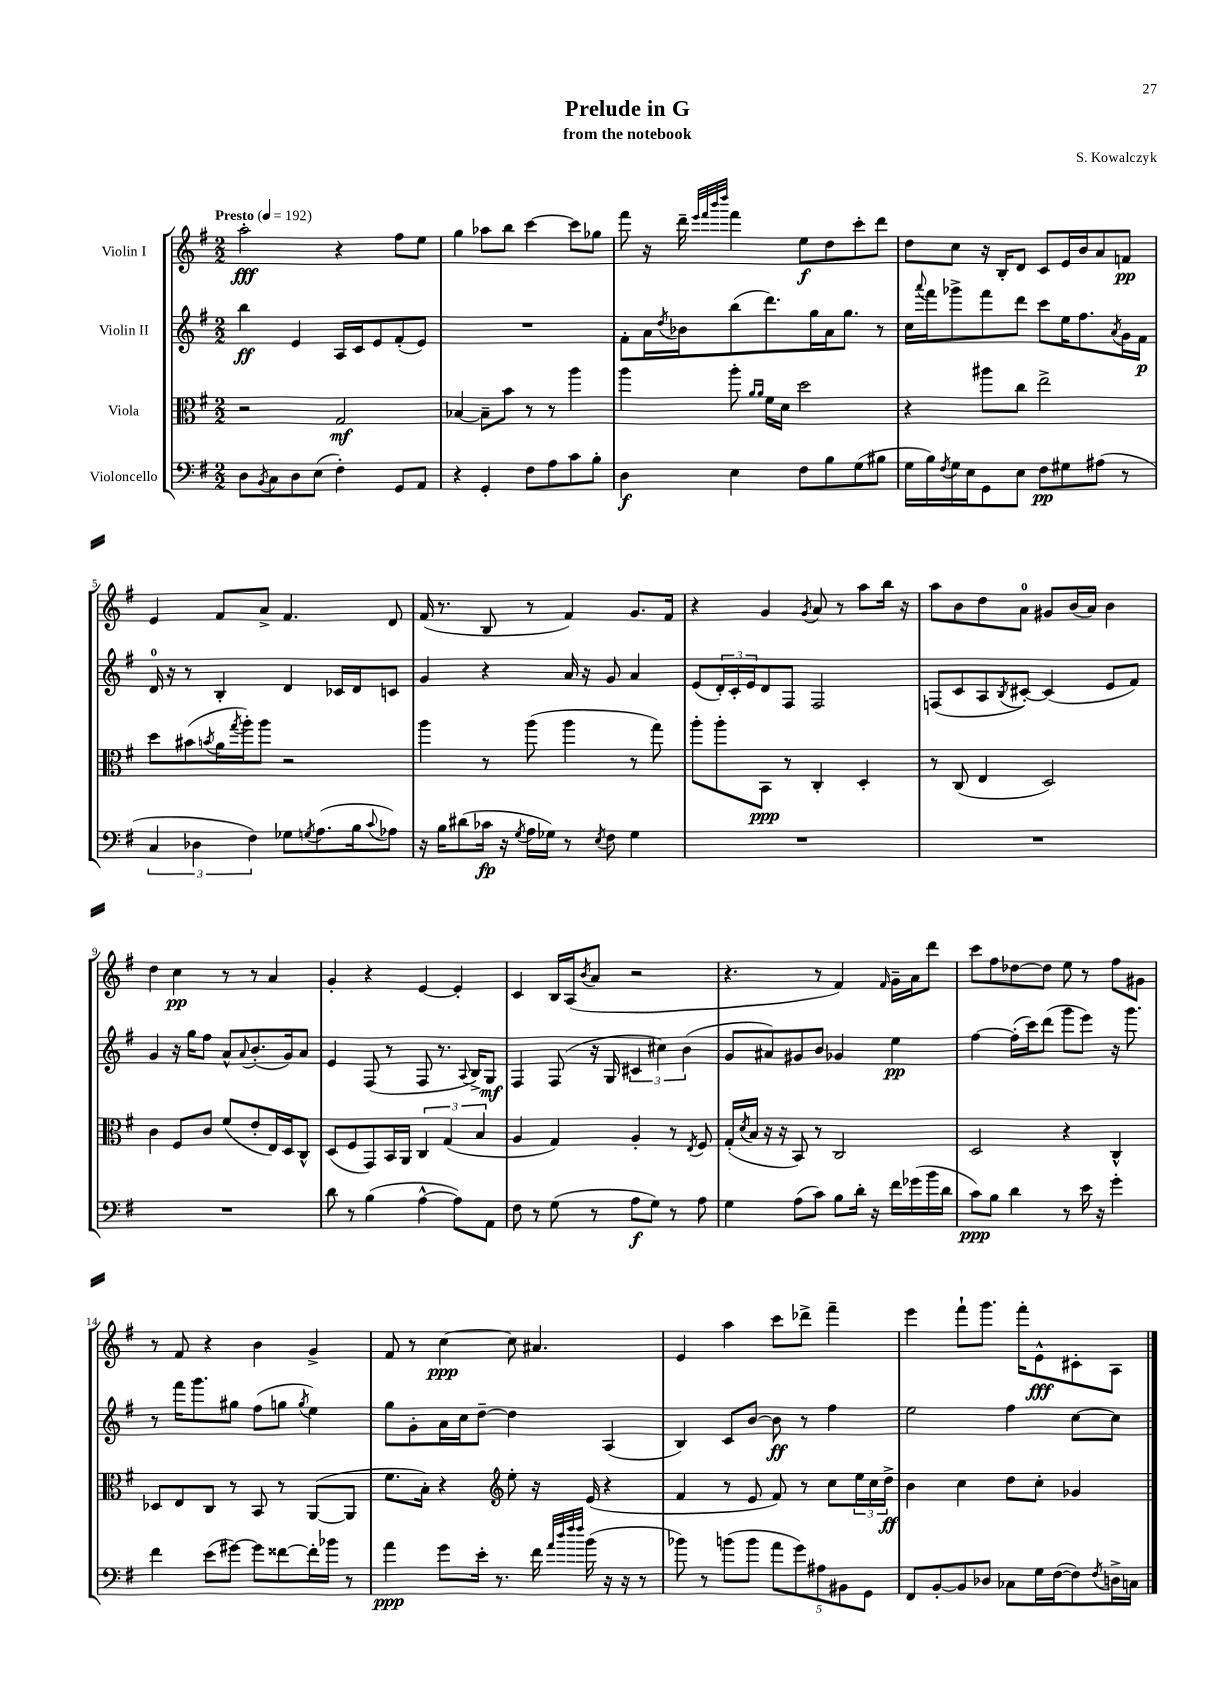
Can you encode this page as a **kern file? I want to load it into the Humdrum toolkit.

**kern	**kern	**kern	**kern
*staff4	*staff3	*staff2	*staff1
*clefF4	*clefC3	*clefG2	*clefG2
*k[f#]	*k[f#]	*k[f#]	*k[f#]
*M2/2	*M2/2	*M2/2	*M2/2
*MM192	*MM192	*MM192	*MM192
8D	2r	4bb	2aa'
8qBB	.	.	.
8C	.	.	.
8D	.	4e	.
(8E	.	.	.
4F#')	2G	16A	4r
.	.	16c	.
.	.	8e	.
8GG	.	(8f#'	8ff#
8AA	.	8e)	8ee
=	=	=	=
4r	[4B-	1r	4gg
4GG'	8B-~]	.	8aa-
.	8b	.	8bb
8F#	8r	.	[4ccc
8A	8r	.	.
8c	4aa	.	8ccc]
8B'	.	.	8gg-
=	=	=	=
4D	4aa	8f#'	8fff#
.	.	16a	16r
.	.	8qdd	.
.	.	16b-	16ddd~
.	.	.	32qqeee
.	.	.	32qqfff#
.	.	.	32qqbbb
.	.	.	32qqdddd
4E	8aa'	(8bb	4fff#
.	16qqa	.	.
.	16qqa	.	.
.	16f#	8.ddd)	.
.	16d	.	.
8F#	2dd	.	8ee
.	.	16gg	.
8B	.	16a	8dd
.	.	8.gg	.
(8G	.	.	8ccc'
8B#	.	8r	8ddd
=	=	=	=
16G	4r	16cc	8dd
.	.	8qqaaa	.
16B)	.	16fff#	.
8qF#	.	.	.
16G	.	8ggg-^	8cc
16E	.	.	.
8GG	8aa#	8fff#	16r
.	.	.	16B'
8E	8cc	8ddd	8d
8F#	2ee^	8ccc	8c
8G#	.	16ee	16e
.	.	8.ff#	16b
(8A#	.	.	8a
.	.	8qa	.
8r	.	16g	8f
.	.	16f#	.
=	=	=	=
6C	8dd	16d	4e
.	.	16r	.
.	(8b#	8r	.
6D-	.	.	.
.	8qb	.	.
.	16a	4B'	8f#
.	8qgg	.	.
.	16aa')	.	.
6F#)	.	.	.
.	8aa	.	8a^
8G-	2r	4d	4.f#
8qG	.	.	.
(8.A	.	.	.
.	.	16c-	.
16B	.	16d	.
8qqc	.	.	.
8A-)	.	8c	8d
=	=	=	=
16r	4aa	4g	(16f#
16B	.	.	8.r
(8d#	.	.	.
16c-	8r	4r	8B
16r	.	.	.
8qG	.	.	.
16A	(8aa	.	8r
16G-)	.	.	.
8r	4aa	16a	4f#)
.	.	16r	.
8qE	.	.	.
8F#	.	8g	.
4G-	8r	4a	8.g
.	8gg)	.	.
.	.	.	16f#
=	=	=	=
1r	8aa'	(8e	4r
.	8aa'	24d')	.
.	.	24c'	.
.	.	24e	.
.	8BB	8d	4g
.	8r	8F#	.
.	.	.	8qg
.	4C'	2F#	8a
.	.	.	8r
.	4D'	.	8aa
.	.	.	16bb
.	.	.	16r
=	=	=	=
1r	8r	(8F	8aa
.	(8C	8c	8b
.	4E	8A	8dd
.	.	8qB	.
.	.	[8c#')	8a
.	2D)	(4c#]	8g#
.	.	.	(16b
.	.	.	16a)
.	.	8e	4b
.	.	8f#)	.
=	=	=	=
1r	4c	4g	4dd
.	8F#	16r	4cc
.	.	16gg	.
.	8c	8ff#	.
.	(8f#	8a^^	8r
.	.	8qqa	.
.	8e'	(8.b'	8r
.	16E)	.	4a
.	16D	16g)	.
.	8C^^	8a	.
=	=	=	=
8d	(8D	4e	4g'
8r	8F#	.	.
(4B	8GG)	(8F#	4r
.	16BB	8r	.
.	16AA	.	.
[4A^^	6C	8F#	[4e
.	.	8.r	.
.	(6G	.	.
8A])	.	.	4e']
.	.	8qqA	.
.	.	16B^)	.
.	6B	.	.
8AA	.	8G	.
=	=	=	=
8F#	4A	4F#	4c
8r	.	.	.
(8G	4G)	(8F#	16B
.	.	.	(16A
.	.	.	8qb
8r	.	16r	8a
.	.	16G	.
8A	4A'	6c#	2r
8G)	.	.	.
.	.	6cc#)	.
8r	8r	.	.
.	.	(6b	.
.	8qE	.	.
8A	8F#	.	.
=	=	=	=
4G	(16G'	8g	4.r
.	8qd	.	.
.	16B	.	.
.	16r	8a#)	.
.	16r	.	.
(8A	8BB)	8g#	.
8c)	8r	8b	8r
8B	2C	4g-	4f#)
16d'	.	.	.
16r	.	.	.
.	.	.	16qqf#
16f#	.	4ee	16g~
(16g-	.	.	16a
16b	.	.	8ddd
16d	.	.	.
=	=	=	=
8c)	2D	[4ff#	8ccc
8B	.	.	8ff#
4d	.	(16ff#']	[8dd-
.	.	16ccc)	.
.	.	(8ddd	8dd-]
8r	4r	8ggg	8ee
16e	.	8eee)	8r
16r	.	.	.
4g'	4C^^	16r	8ff#
.	.	8.ggg	.
.	.	.	8g#
=	=	=	=
4f#	8D-	8r	8r
.	8E	16fff#	8f#
.	.	8.ggg	.
(8e	8C	.	4r
[8g#)	8r	8gg#	.
8g#]	8BB	(8ff#	4b
[8f##	8r	8gg	.
.	.	8qgg	.
16f##']	([8AA	4ee)	4g^
16b-	.	.	.
8r	8AA]	.	.
=	=	=	=
4a	8.f#	8gg	8f#
.	.	8g'	8r
.	16B')	.	.
8g	4r	16a	[4cc
.	.	16cc	.
16e'	.	[8dd~	.
8.r	.	.	.
*	*clefG2	*	*
.	8ee'	4dd]	8cc]
16f#	16r	.	4.a#
32qqa	.	.	.
32qqdd	.	.	.
32qqff#	.	.	.
32qqff#	.	.	.
(16b	(16e	.	.
16r	4r	(4A	.
16r	.	.	.
8r	.	.	.
=	=	=	=
8b-)	4f#	4B)	4e
8r	.	.	.
(8b	8r	8c	4aa
8b	8e	[8b	.
10a	8f#)	8b]	8ccc
10g)	.	.	.
.	8r	8r	8ddd-^
10A#	.	.	.
.	8cc	4ff#	4fff#~
10BB#	.	.	.
.	24ee	.	.
10GG	.	.	.
.	24cc	.	.
.	24dd^	.	.
=	=	=	=
8FF#	4b	2ee	4eee
[8BB'	.	.	.
8BB]	4cc	.	8fff#`
8D-	.	.	8.ggg
8C-	8dd	4ff#	.
.	.	.	16fff#'
16G	8cc'	.	8e^^
([16F#	.	.	.
8F#])	4g-	[8cc	8c#'
8qF#	.	.	.
16D^	.	8cc]	8A
16C	.	.	.
==	==	==	==
*-	*-	*-	*-
